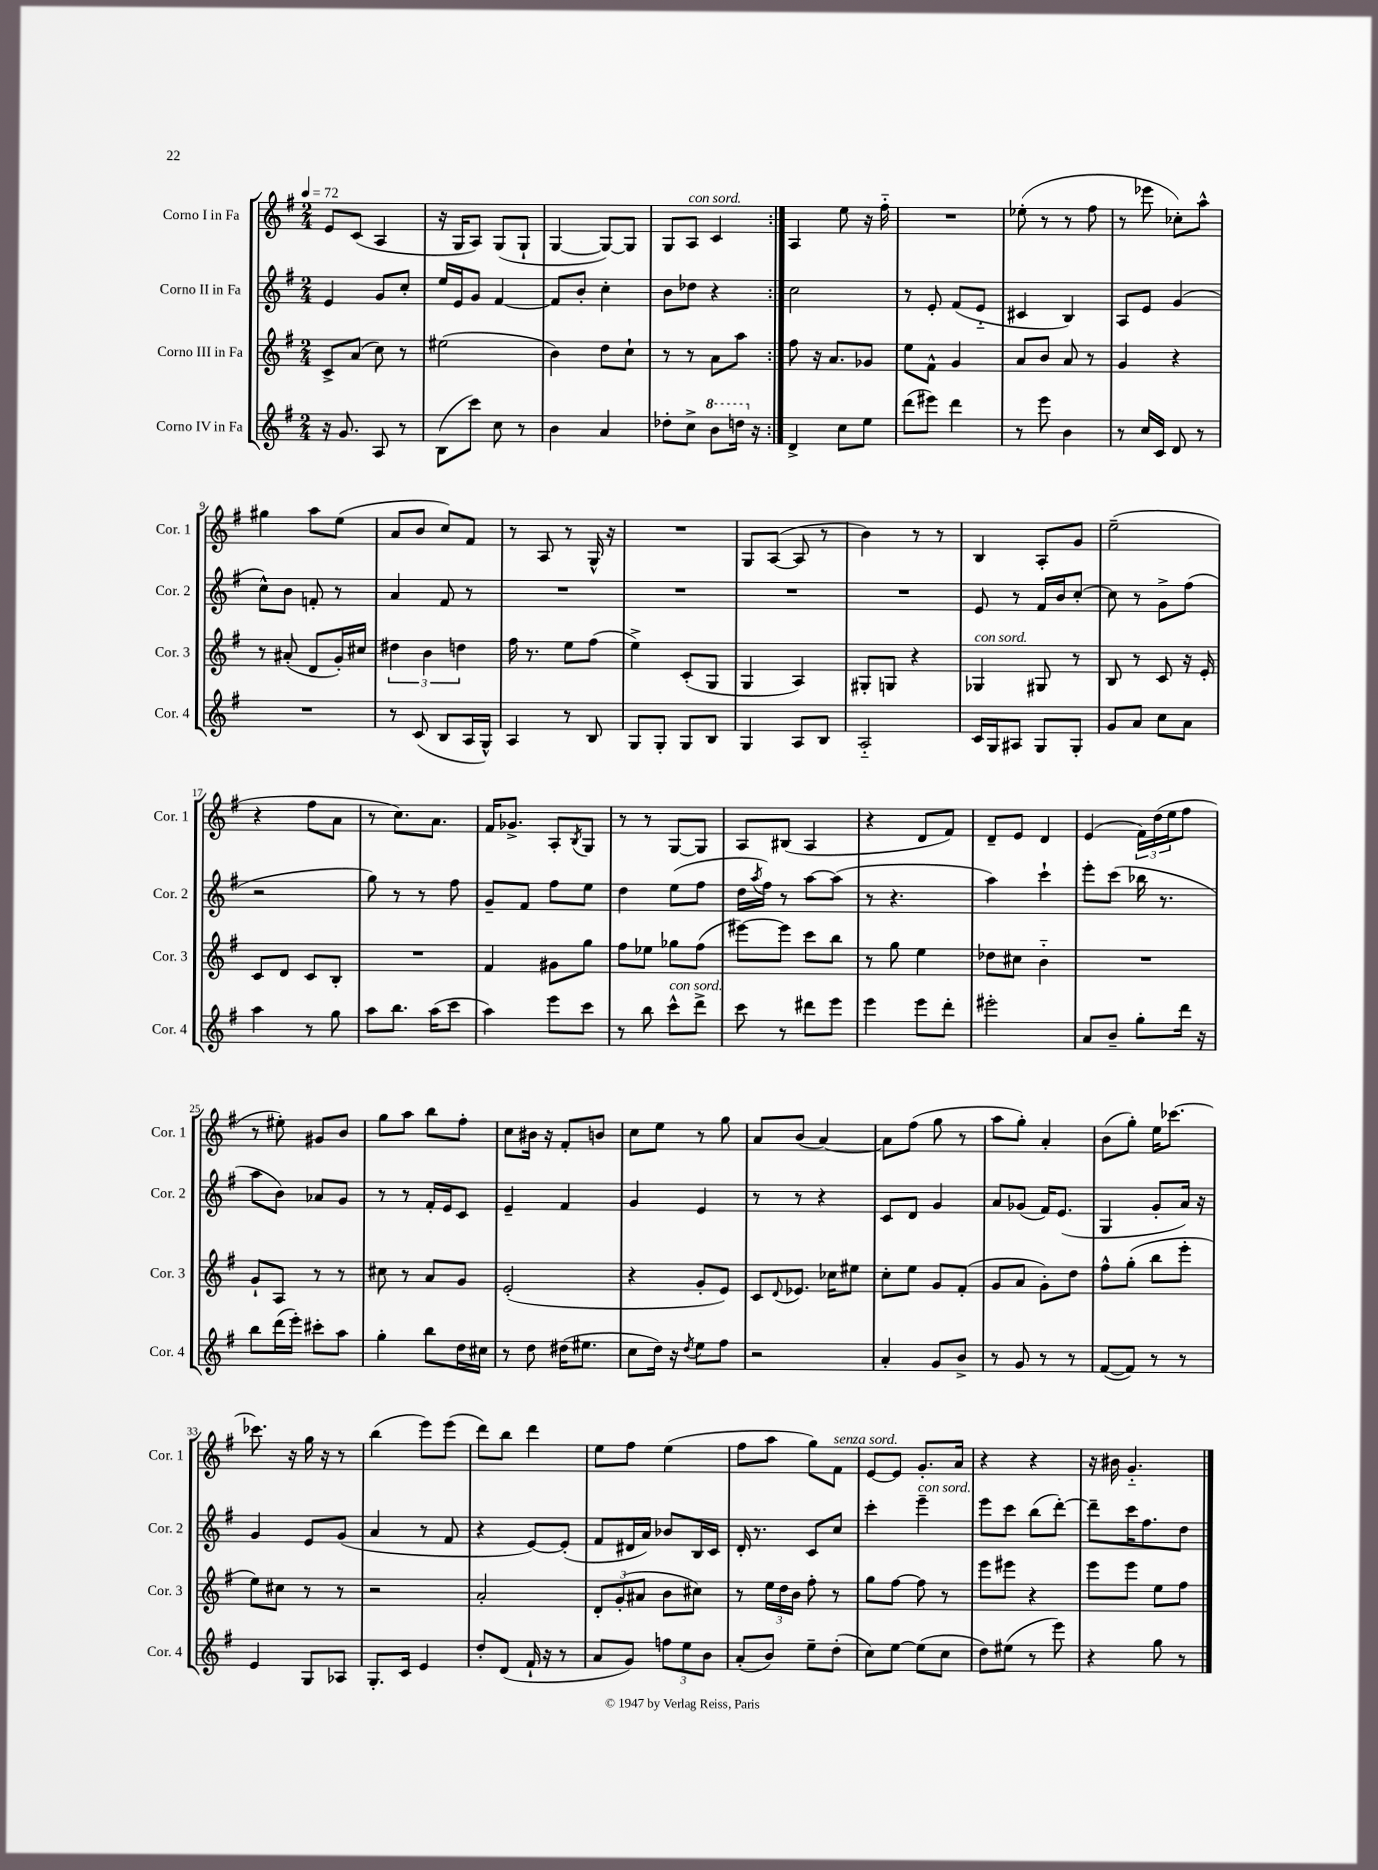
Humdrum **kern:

**kern	**kern	**kern	**kern
*part4	*part3	*part2	*part1
*staff4	*staff3	*staff2	*staff1
*I"Corno IV in Fa	*I"Corno III in Fa	*I"Corno II in Fa	*I"Corno I in Fa
*I'Cor. 4	*I'Cor. 3	*I'Cor. 2	*I'Cor. 1
*clefG2	*clefG2	*clefG2	*clefG2
*k[f#]	*k[f#]	*k[f#]	*k[f#]
*M2/4	*M2/4	*M2/4	*M2/4
*MM72	*MM72	*MM72	*MM72
=1	=1	=1	=1
16r	8c^/L	4e/	8e/L
8.g/	.	.	.
.	(8a/J	.	(8c/J
8A/	8cc\)	8g/L	4A/
8r	8r	8cc'/J	.
=2	=2	=2	=2
(8B\L	(2ee#X\	16ee/LL	16r
.	.	16e/J	16G/KL
8ccc\J)	.	8g/J	8A/J)
8cc\	.	[4f#/	(8G/L
8r	.	.	8G`/J
=3	=3	=3	=3
4b\	4b\)	8f#/L]	[4G/
.	.	8b'/J	.
4a/	8dd\L	4cc'\	8G/L_)
.	8cc`\J	.	8G/J]
=4	=4	=4	=4
8dd-X'\L	8r	8b\L	8G/L
!	!	!	!LO:TX:a:i:t=con sord.
8cc^\J	8r	8dd-X\J	8A/J
*8va	*	*	*
8bb\L	8a\L	4r	4c/
16dddn\Jk	8aa\J	.	.
*X8va	*	*	*
16r	.	.	.
=5:|!	=5:|!	=5:|!	=5:|!
4d^/	8ff#\	2cc\	4A/
.	16r	.	.
.	8.a/L	.	.
8cc\L	.	.	8ee\
8ee\J	8g-X/J	.	16r
.	.	.	16ff#\
=6	=6	=6	=6
(8ddd\L	8ee\L	8r	2r
8eee#X\J)	8f#^^\J	8e'/	.
4ddd\	4g/	(8f#/L	.
.	.	8e/J	.
=7	=7	=7	=7
8r	8a/L	4c#X/	(8ee-X'\
8eee\	8b/J	.	8r
4b\	8a/	4B/)	8r
.	8r	.	8ff#\
=8	=8	=8	=8
8r	4g/	8A/L	8r
16cc/LL	.	8e/J	8eee-X\
16c/JJ	.	.	.
8d/	4r	(4g/	8cc-X'\L)
8r	.	.	8aa^^\J
!!LO:LB:g=z
=9	=9	=9	=9
2r	8r	8cc^^\L)	4gg#X\
.	(8a#X'/	8b\J	.
.	8d/L	8fn'/	8aa\L
.	16g'/L)	8r	(8ee\J
.	16cc#X/JJ	.	.
=10	=10	=10	=10
8r	6dd#X\	4a/	8a/L
(8c/	.	.	8b/J
.	6b\	.	.
8B/L	.	8f#/	8cc/L)
.	6ddn\	.	.
16A/L	.	8r	8f#/J
16G^^/JJ)	.	.	.
=11	=11	=11	=11
4A/	16ff#\	2r	8r
.	8.r	.	.
.	.	.	8A/
8r	8ee\L	.	8r
8B/	(8ff#\J	.	16G^^/
.	.	.	16r
=12	=12	=12	=12
8G/L	4ee^\)	2r	2r
8G'/J	.	.	.
8G/L	(8c'/L	.	.
8B/J	8G/J	.	.
=13	=13	=13	=13
4G/	4G/	2r	8G/L
.	.	.	([8A/J
8A/L	4A/)	.	8A/]
8B/J	.	.	8r
=14	=14	=14	=14
2A/	8G#X'/L	2r	4b\)
.	8Gn/J	.	.
.	4r	.	8r
.	.	.	8r
=15	=15	=15	=15
!	!LO:TX:a:i:t=con sord.	!	!
16c/LL	4G-X/	8e/	4B/
16G/J	.	.	.
8A#X/J	.	8r	.
8G/L	8G#X/	16f#/LL	8A'/L
.	.	16b/J	.
8G'/J	8r	[8cc'/J	8g/J
=16	=16	=16	=16
8g/L	8B/	8cc\]	(2ee~\
8a/J	8r	8r	.
8cc\L	8c/	8g^\L	.
8a\J	16r	(8ff#\J	.
.	16e'/	.	.
!!LO:LB:g=z
=17	=17	=17	=17
4aa\	8c/L	2r	4r
.	8d/J	.	.
8r	8c/L	.	8ff#\L
8gg\	8B'/J	.	8a\J
=18	=18	=18	=18
8aa\L	2r	8gg\)	8r
8.bb\J	.	8r	8.cc\L)
.	.	8r	.
(16aa\KL	.	.	8.a\J
8ccc\J	.	8ff#\	.
=19	=19	=19	=19
4aa\)	4f#/	8g~/L	16f#/KL
.	.	.	8.g-X^/J
.	.	8f#/J	.
8eee\L	8g#X\L	8ff#\L	8A'/L
.	.	.	8qB/
8ccc\J	8gg\J	8ee\J	8G/J
=20	=20	=20	=20
8r	8ff#\L	4dd\	8r
8bb\	8ee-X\J	.	8r
!LO:TX:a:i:t=con sord.	!	!	!
8ccc^^\L	8gg-X\L	(8ee\L	[8G/L
8ddd^\J	(8ff#\J	8ff#\J	8G/J]
=21	=21	=21	=21
8ccc\	[8eee#X\L)	16dd\LL	8A/L
.	.	8qaa/	.
.	.	16ff#\JJ)	.
8r	8eee#\J]	8r	(8B#X/J
8ddd#X\L	8ccc\L	[8aa\L	4A/
8eee\J	8bb\J	(8aa\J]	.
=22	=22	=22	=22
4eee\	8r	8r	4r
.	8gg\	4.r	.
8eee\L	4ee\	.	8d/L
8ddd'\J	.	.	8f#/J)
=23	=23	=23	=23
2eee#X'\	8dd-X\L	4aa\)	8d~/L
.	8cc#X\J	.	8e/J
.	4b\	4ccc`\	4d/
=24	=24	=24	=24
8a/L	2r	8eee'\L	(4e/
8b~/J	.	(8ccc\J	.
8gg'\L	.	16bb-X\	24f#\LL)
.	.	.	(24dd\
.	.	8.r	.
.	.	.	24ee\J
16ddd\Jk	.	.	8ff#\J
16r	.	.	.
!!LO:LB:g=z
=25	=25	=25	=25
8bb\L	8g`/L	8aa\L	8r
(16ddd\L	8A/J	8b\J)	8ee#X'\)
16eee'\JJ)	.	.	.
8ccc#X'\L	8r	8a-X/L	8g#X/L
8aa\J	8r	8g/J	8b/J
=26	=26	=26	=26
4gg'\	8cc#X\	8r	8gg\L
.	8r	8r	8aa\J
8bb\L	8a/L	16f#'/LL	8bb\L
.	.	16e/J	.
16dd\L	8g/J	8c/J	8ff#'\J
16cc#X\JJ	.	.	.
=27	=27	=27	=27
8r	(2e'/	4e~/	8cc\L
8dd\	.	.	16b#X\Jk
.	.	.	16r
(16dd#X\KL	.	4f#/	8f#'/L
8.ee#X\J	.	.	.
.	.	.	8bn/J
=28	=28	=28	=28
8cc\L	4r	4g/	8cc\L
16dd\Jk)	.	.	8ee\J
16r	.	.	.
8qdd/	.	.	.
8ee\L	8g'/L	4e/	8r
8ff#\J	8e/J)	.	8gg\
=29	=29	=29	=29
2r	8c/L	8r	8a/L
.	8qqd/	.	.
.	8.e-X/J	8r	(8b/J
.	.	4r	[4a/)
.	16cc-X\KL	.	.
.	8ee#X\J	.	.
=30	=30	=30	=30
4a'/	8cc'\L	8c/L	8a\L]
.	8ee\J	8d/J	(8ff#\J
8g/L	8g/L	4g/	8gg\
8b^/J	(8f#'/J	.	8r
=31	=31	=31	=31
8r	8g/L	8a/L	8aa\L
8g/	8a/J	(8g-X/J	8gg'\J)
8r	8g'\L)	16f#/KL)	4a'/
.	.	(8.e/J	.
8r	8dd\J	.	.
=32	=32	=32	=32
([8f#/L	8ff#^^\L	4G/	(8b\L
8f#/J])	(8gg'\J	.	8gg'\J)
8r	8bb\L	8g'/L	16ee\KL
.	.	.	[8.ccc-X\J
8r	8eee'\J	16a/Jk)	.
.	.	16r	.
!!LO:LB:g=z
=33	=33	=33	=33
4e/	8ee\L)	4g/	8.ccc-X\]
.	8cc#X\J	.	.
.	.	.	16r
8G/L	8r	8e/L	16gg\
.	.	.	16r
8A-X/J	8r	(8g/J	8r
=34	=34	=34	=34
8.G'/L	2r	4a/	(4bb\
16c/Jk	.	.	.
4e/	.	8r	8eee\L)
.	.	8f#/	(8eee\J
=35	=35	=35	=35
8dd'/L	2a'/	4r	8ddd\L)
(8d/J	.	.	8bb\J
16f#`/	.	[8e/L)	4ddd\
16r	.	.	.
8r	.	(8e'/J]	.
=36	=36	=36	=36
8a/L	12d'/L	8f#/L	8ee\L
.	(12g'/	.	.
8g/J)	.	16d#X/L	8ff#\J
.	12a#X/J	.	.
.	.	16a/JJ)	.
12ffn\L	8b\L	8b-X/L	(4ee\
12ee\	.	.	.
.	8cc#X\J)	16B/L	.
12b\J	.	.	.
.	.	16c/JJ	.
=37	=37	=37	=37
(8a'/L	8r	16d'/	8ff#\L
.	.	8.r	.
8b/J)	24ee\LL	.	8aa\J
.	24dd\	.	.
.	24b\JJ	.	.
8ee~\L	8ff#'\	8c/L	8gg\L)
!	!	!	!LO:TX:a:i:t=senza sord.
(8dd'\J	8r	8cc/J	8f#\J
=38	=38	=38	=38
8cc\L)	8gg\L	4ccc'\	[8e/L
[8ee\J	[8ff#\J	.	8e/J]
!	!	!LO:TX:a:i:t=con sord.	!
(8ee\L]	8ff#\]	4eee~\	8.g'/L
8cc\J	8r	.	.
.	.	.	16a/Jk
=39	=39	=39	=39
8dd\L)	8eee\L	8eee\L	4r
(8ee#X\J	8eee#X\J	8ccc\J	.
8r	4r	(8bb\L	4r
8eee\)	.	[8ddd'\J)	.
=40	=40	=40	=40
4r	8eee\L	8ddd~\L]	16r
.	.	.	16b#X\
.	8eee\J	16ccc\K	4.g/
.	.	8.ff#\	.
8gg\	8ee\L	.	.
8r	8ff#\J	8dd\J	.
==	==	==	==
*-	*-	*-	*-
